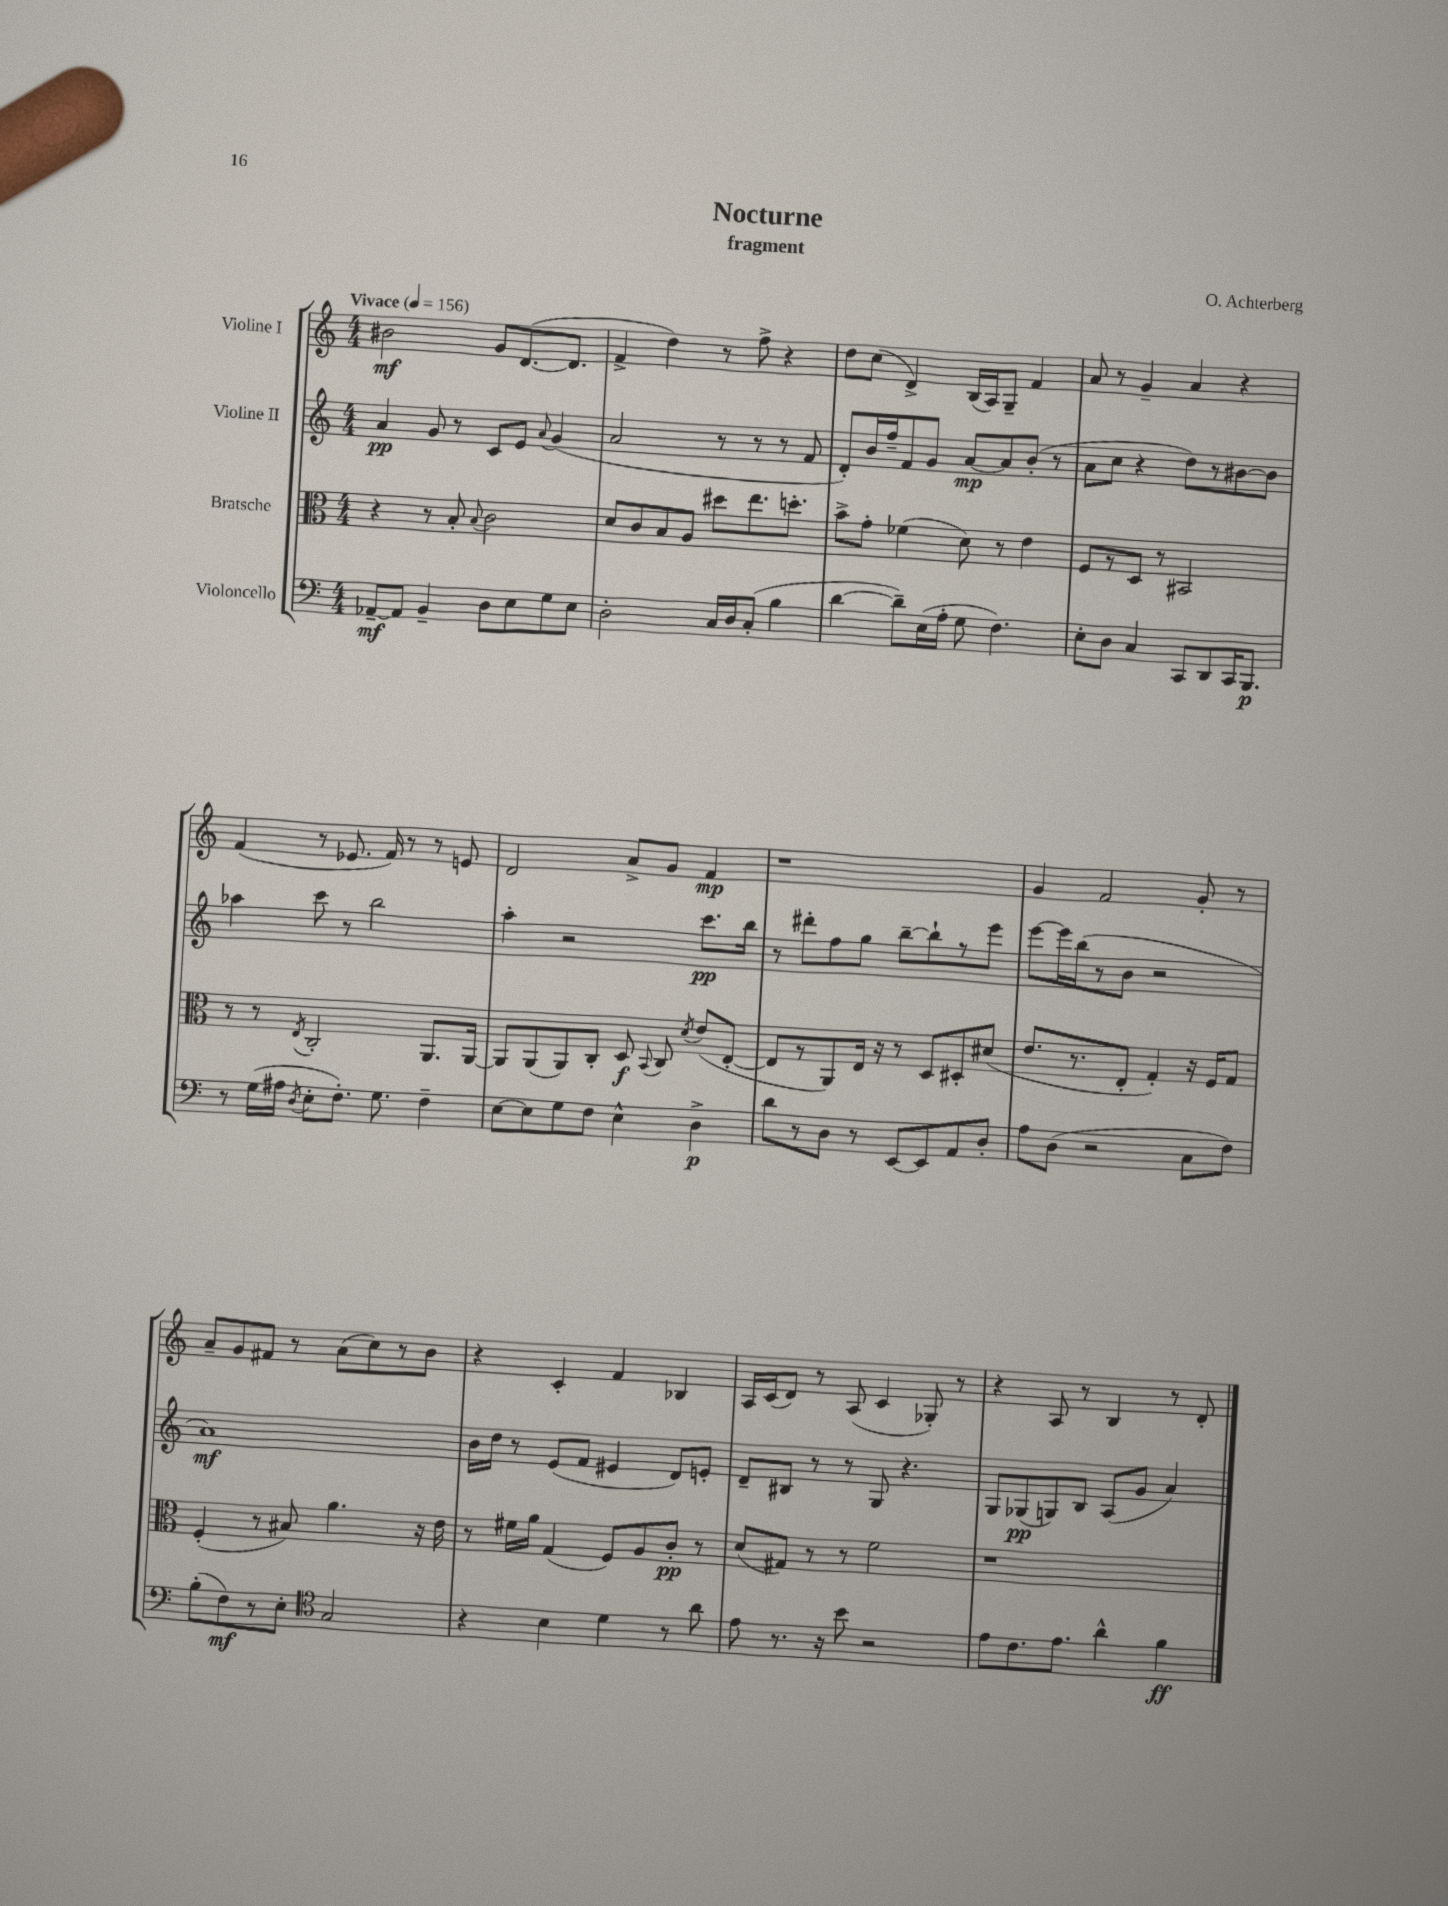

**kern	**kern	**kern	**kern
*staff4	*staff3	*staff2	*staff1
*clefF4	*clefC3	*clefG2	*clefG2
*k[]	*k[]	*k[]	*k[]
*M4/4	*M4/4	*M4/4	*M4/4
*MM156	*MM156	*MM156	*MM156
[8AA-~	4r	4a	2b#
8AA-]	.	.	.
4BB~	8r	8g	.
.	8B'	8r	.
.	8qqB	.	.
8D	2c	8c	8g
8E	.	8e	([8.d
.	.	8qqa	.
8G	.	(4g	.
.	.	.	8.d]
8E	.	.	.
=	=	=	=
2D'	8d	2a	4f^
.	8c	.	.
.	8B	.	4dd)
.	8A	.	.
16C	8dd#	8r	8r
16D	.	.	.
(8C'	8.ee	8r	8ff^
4B	.	8r	4r
.	8.dd'	.	.
.	.	8f	.
=	=	=	=
[4d	8b^	8d')	8dd
.	8g'	16b	(8cc
.	.	16ff~	.
8d~])	(4f-	8f	4d^)
(16E	.	8g	.
16A'	.	.	.
8G	8d)	[8a	(16B
.	.	.	16A)
4.F)	8r	8a]	8G~
.	4e	(8b'	4f
.	.	8r	.
=	=	=	=
8E'	8F	8a	8a
8D	8r	8cc	8r
4C	8D	4r	4g~
.	8r	.	.
8CC	2BB#	8dd)	4a
8DD	.	8r	.
16CC	.	[8b#	4r
8.BBB	.	.	.
.	.	8b#]	.
=	=	=	=
8r	8r	4aa-	(4f
(16G	8r	.	.
16A#	.	.	.
8qD	8qE	.	.
8E'	2C'	8ccc	8r
8.F')	.	8r	8.e-
.	.	2bb	.
8.G	.	.	16f)
.	.	.	8r
4F~	8.AA	.	8r
.	.	.	8e
.	[16AA	.	.
=	=	=	=
[8E	8AA]	4aa'	2d
8E]	(8AA	.	.
8G	8AA)	2r	.
8F	8C'	.	.
4E^^	8D	.	8a^
.	8qqBB	.	.
.	8C	.	8g
.	8qd	.	.
4D^	(8e	8.ccc	4f
.	[8E'	.	.
.	.	16bb	.
=	=	=	=
8d	8E]	8r	1r
8r	8r	8ddd#'	.
8D	8AA)	8ff	.
8r	16E	8gg	.
.	16r	.	.
[8EE	8r	[8bb~	.
8EE]	8D	8bb`]	.
8AA	8D#'	8r	.
8D'	(8d#	8eee	.
=	=	=	=
8A	8.e	[8eee	4g
(8D	.	16eee]	.
.	8.r	(16bb	.
2r	.	8r	2f
.	8E'	8b	.
.	4G')	2r	.
8C	16r	.	8g'
.	16F	.	.
8F)	8G	.	8r
=	=	=	=
(8B'	(4F'	1a)	8a~
8F)	.	.	8g
8r	8r	.	8f#
8E'	8B#)	.	8r
*clefC4	*	*	*
2G	4.a	.	(8a
.	.	.	8cc)
.	.	.	8r
.	16r	.	8b
.	16e	.	.
=	=	=	=
4r	8r	16b	4r
.	.	16dd	.
.	16f#	8r	.
.	16a	.	.
4B	(4G	(8e	4c'
.	.	8f	.
4d	8F)	4e#	4f
.	8A	.	.
8r	8c'	8d)	4B-
8a	8r	8e'	.
=	=	=	=
8e	(8d	8d~	16A
.	.	.	(16c
8.r	8G#)	8B#	8d)
.	8r	8r	8r
16r	.	.	.
8b	8r	8r	(8A
2r	2f	8G	4c
.	.	4.r	.
.	.	.	8G-')
.	.	.	8r
=	=	=	=
8e	1r	8G	4r
8.c	.	(8G-	.
.	.	8G)	8A
8.e	.	.	.
.	.	8B	8r
4a^^	.	(8A	4B
.	.	8g	.
4f	.	4a)	8r
.	.	.	8d'
==	==	==	==
*-	*-	*-	*-
